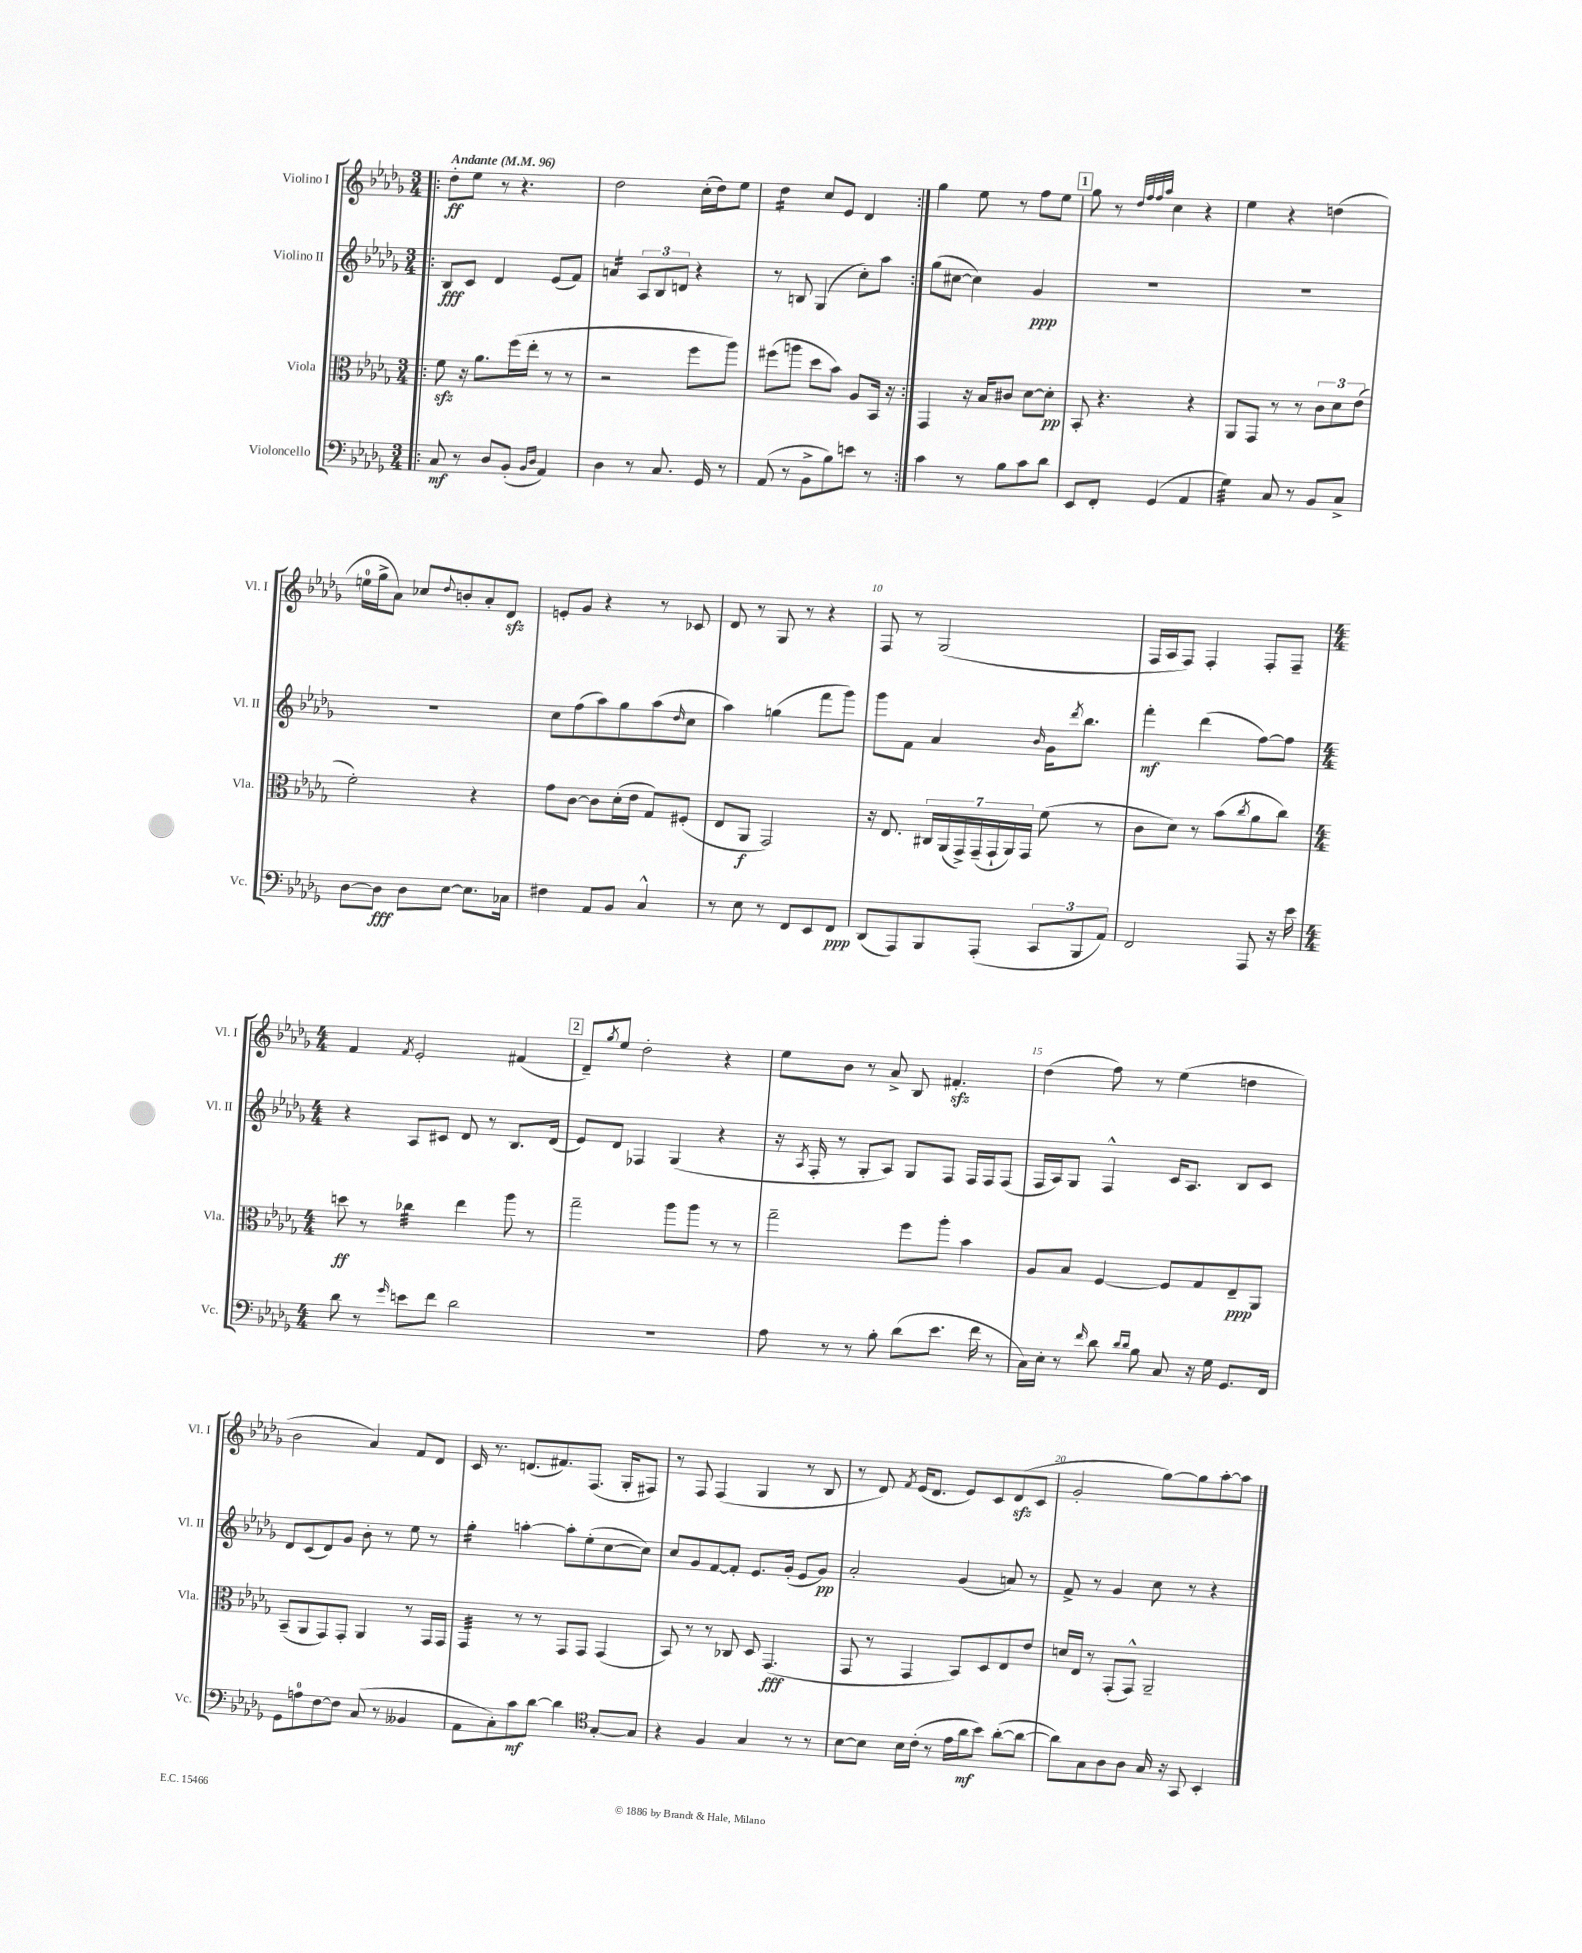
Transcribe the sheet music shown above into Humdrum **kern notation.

**kern	**kern	**kern	**kern
*staff4	*staff3	*staff2	*staff1
*clefF4	*clefC3	*clefG2	*clefG2
*k[b-e-a-d-g-]	*k[b-e-a-d-g-]	*k[b-e-a-d-g-]	*k[b-e-a-d-g-]
*M3/4	*M3/4	*M3/4	*M3/4
*MM96	*MM96	*MM96	*MM96
=!|:	=!|:	=!|:	=!|:
8C	8f	8B-	8dd-'
8r	16r	8c	8ee-
.	8.a-	.	.
8D-	.	4d-	8r
(8BB-'	(16ff	.	4.r
.	16ee-'	.	.
16qqBB-	.	.	.
16qqD-	.	.	.
4AA-)	8r	(8e-	.
.	8r	8f)	.
=	=	=	=
4D-	2r	4a	2dd-
8r	.	12A-	.
.	.	12B-	.
8.C	.	.	.
.	.	12d	.
.	8ff	4r	(16cc'
16GG-	.	.	16dd-)
8r	8aa-)	.	8ee-
=	=	=	=
(8AA-	(8ff#	8r	4dd-
8r	8aa	8B	.
8BB-^	8dd-	(4G-	8cc
8B-)	8b-)	.	8e-
8e	8A-	8cc')	4d-
8r	16BB-	8aa-	.
.	16r	.	.
=:|!	=:|!	=:|!	=:|!
4c	4GG-	(8gg-	4gg-
.	.	[8cc#	.
8r	16r	4cc#])	8ee-
.	16B-	.	.
8B-	8c#	.	8r
8c	[8d-	4g-	8ff
8d-	8d-']	.	8ee-
=	=	=	=
8EE-	8BB-'	2.r	8gg-
8FF'	4.r	.	8r
.	.	.	32qqdd-
.	.	.	32qqff
.	.	.	32qqff
.	.	.	32qqaa-
(4GG-	.	.	4cc
4AA-	4r	.	4r
=	=	=	=
4G-)	8AA-	2.r	4ee-
.	8GG-	.	.
8C	8r	.	4r
8r	8r	.	.
8BB-	12c	.	(4dd
.	12d-	.	.
8C^	.	.	.
.	(12e-	.	.
=	=	=	=
[8D-	2f')	2.r	16ee
.	.	.	16gg-^
8D-]	.	.	8a-)
8D-	.	.	8cc-
.	.	.	8qqdd-
[8E-	.	.	8b'
8.E-]	4r	.	8a-'
.	.	.	8d-
16C-	.	.	.
=	=	=	=
4F#	8g-	8cc	8e'
.	[8c	(8ff	8g-
8AA-	8c]	8aa-)	4r
8BB-	(16d-'	8gg-	.
.	16e-	.	.
4C^^	8G-)	(8aa-	8r
.	.	16qqdd-	.
.	(8F#'	8cc	8c-
=	=	=	=
8r	8E-	4aa-)	8d-
8E-	8AA-	.	8r
8r	2GG-)	(4gg	8G-
8FF	.	.	8r
8EE-	.	8fff	4r
8FF	.	8ggg-)	.
=	=	=	=
(8DD-	16r	8ggg-	8F
.	8.E-	.	.
8AAA-)	.	8f	8r
8BBB-	28C#	4a-	(2G-
.	(28AA-	.	.
.	28GG-^)	.	.
.	(28GG-~	.	.
(8AAA-'	.	.	.
.	28GG-`	.	.
.	28AA-)	.	.
.	28GG-	.	.
.	.	16qqb-	.
12CC	(8f	16g-	.
.	.	8qddd-	.
.	.	8.bb-	.
12BBB-	.	.	.
.	8r	.	.
12AA-)	.	.	.
=	=	=	=
2FF	8c	4fff'	16F
.	.	.	16A-
.	8d-)	.	8F)
.	8r	(4ddd-	4F'
.	(8b-	.	.
.	8qcc	.	.
8AAA-	8a-	[8ff)	8F'
16r	8cc)	8ff]	8F~
16e-	.	.	.
=	=	=	=
*M4/4	*M4/4	*M4/4	*M4/4
8d-	8dd	4r	4f
8r	8r	.	.
16qqg-	.	.	8qf
8e	4cc-	8A-	2e-'
8f	.	8c#	.
2d-	4ee-	8d-	.
.	.	8r	.
.	8aa-	8.B-	(4f#
.	8r	.	.
.	.	(16d-	.
=	=	=	=
1r	2gg-~	8e-)	8d-~)
.	.	.	8qgg-
.	.	8d-	8ee-
.	.	4F-	2dd-'
.	8aa-	(4G-	.
.	8aa-	.	.
.	8r	4r	4r
.	8r	.	.
=	=	=	=
8A-	2gg-~	16r	8ee-
.	.	8qA-	.
.	.	16F'	.
8r	.	8r	8b-
8r	.	8G-'	8r
8B-'	.	8A-)	8a-^
(8d-	8ff	8G-	8B-
8.e-	8aa-'	8F	4.f#'
.	4b-	16F	.
16f	.	16F	.
8r	.	(8F	.
=	=	=	=
16C)	8A-	16F	(4dd-
16E-'	.	16A-)	.
8r	8B-	8G-	.
16qqf	.	.	.
8d-	[4F	4F^^	8ff)
16qqd-	.	.	.
16qqd-	.	.	.
8B-	.	.	8r
8C	8F]	16c	(4ee-
.	.	8.A-	.
16r	8G-	.	.
16G-	.	.	.
8.GG-	8E-~	8B-	4dd
.	8AA-	8c	.
16FF	.	.	.
=	=	=	=
8GG-	(8BB-~	8d-	2b-
8A	8AA-	(8c	.
[8F	8GG-)	8d-)	.
8F]	8GG-'	8g-	.
(8C	4AA-	8b-'	4a-)
8r	.	8r	.
4BB--	8r	8ee-	8f
.	16GG-	8r	8d-
.	16GG-	.	.
=	=	=	=
8AA-	4GG-	4gg-'	16c
.	.	.	8.r
8C')	.	.	.
8c	8r	[4aa'	(8.d
[8d-	8r	.	.
.	.	.	8.f#)
4d-]	8GG-	8aa']	.
.	8GG-	(8ee-'	(8.F
*clefC4	*	*	*
[8G-'	(4GG-	[8cc	.
.	.	.	16G-'
8G-]	.	8cc])	8F#)
=	=	=	=
4r	8BB-)	8cc	8r
.	8r	8g-	8F
4F	8r	[8f	(4F
.	8C-	8f']	.
4G-	8D-	8.e-	4G-
.	(4.GG-	.	.
.	.	(16g-'	.
8r	.	8e-	8r
8r	.	8g-)	8B-
=	=	=	=
[8B-	8GG-	2a-'	8r
8B-]	8r	.	8d-)
.	.	.	8qf
16B-	4GG-	.	(16e-
(16c'	.	.	8.d-
8r	.	.	.
16e-	8BB-)	(4g-	8e-)
16a-	.	.	.
8b-)	8D-	.	8c
([8a-'	8E-	8a)	(8d-
8a-_	8e-	8r	8c
=	=	=	=
8a-])	16d	8f^	2g-'
.	16E-	.	.
8G-	8r	8r	.
8A-	(8GG-'	4g-	.
8A-	8GG-^^)	.	.
16G-	2AA-~	8cc	[8gg-)
16r	.	.	.
8GG-	.	8r	8gg-]
4BB-'	.	4r	[8aa-'
.	.	.	8aa-]
==	==	==	==
*-	*-	*-	*-
